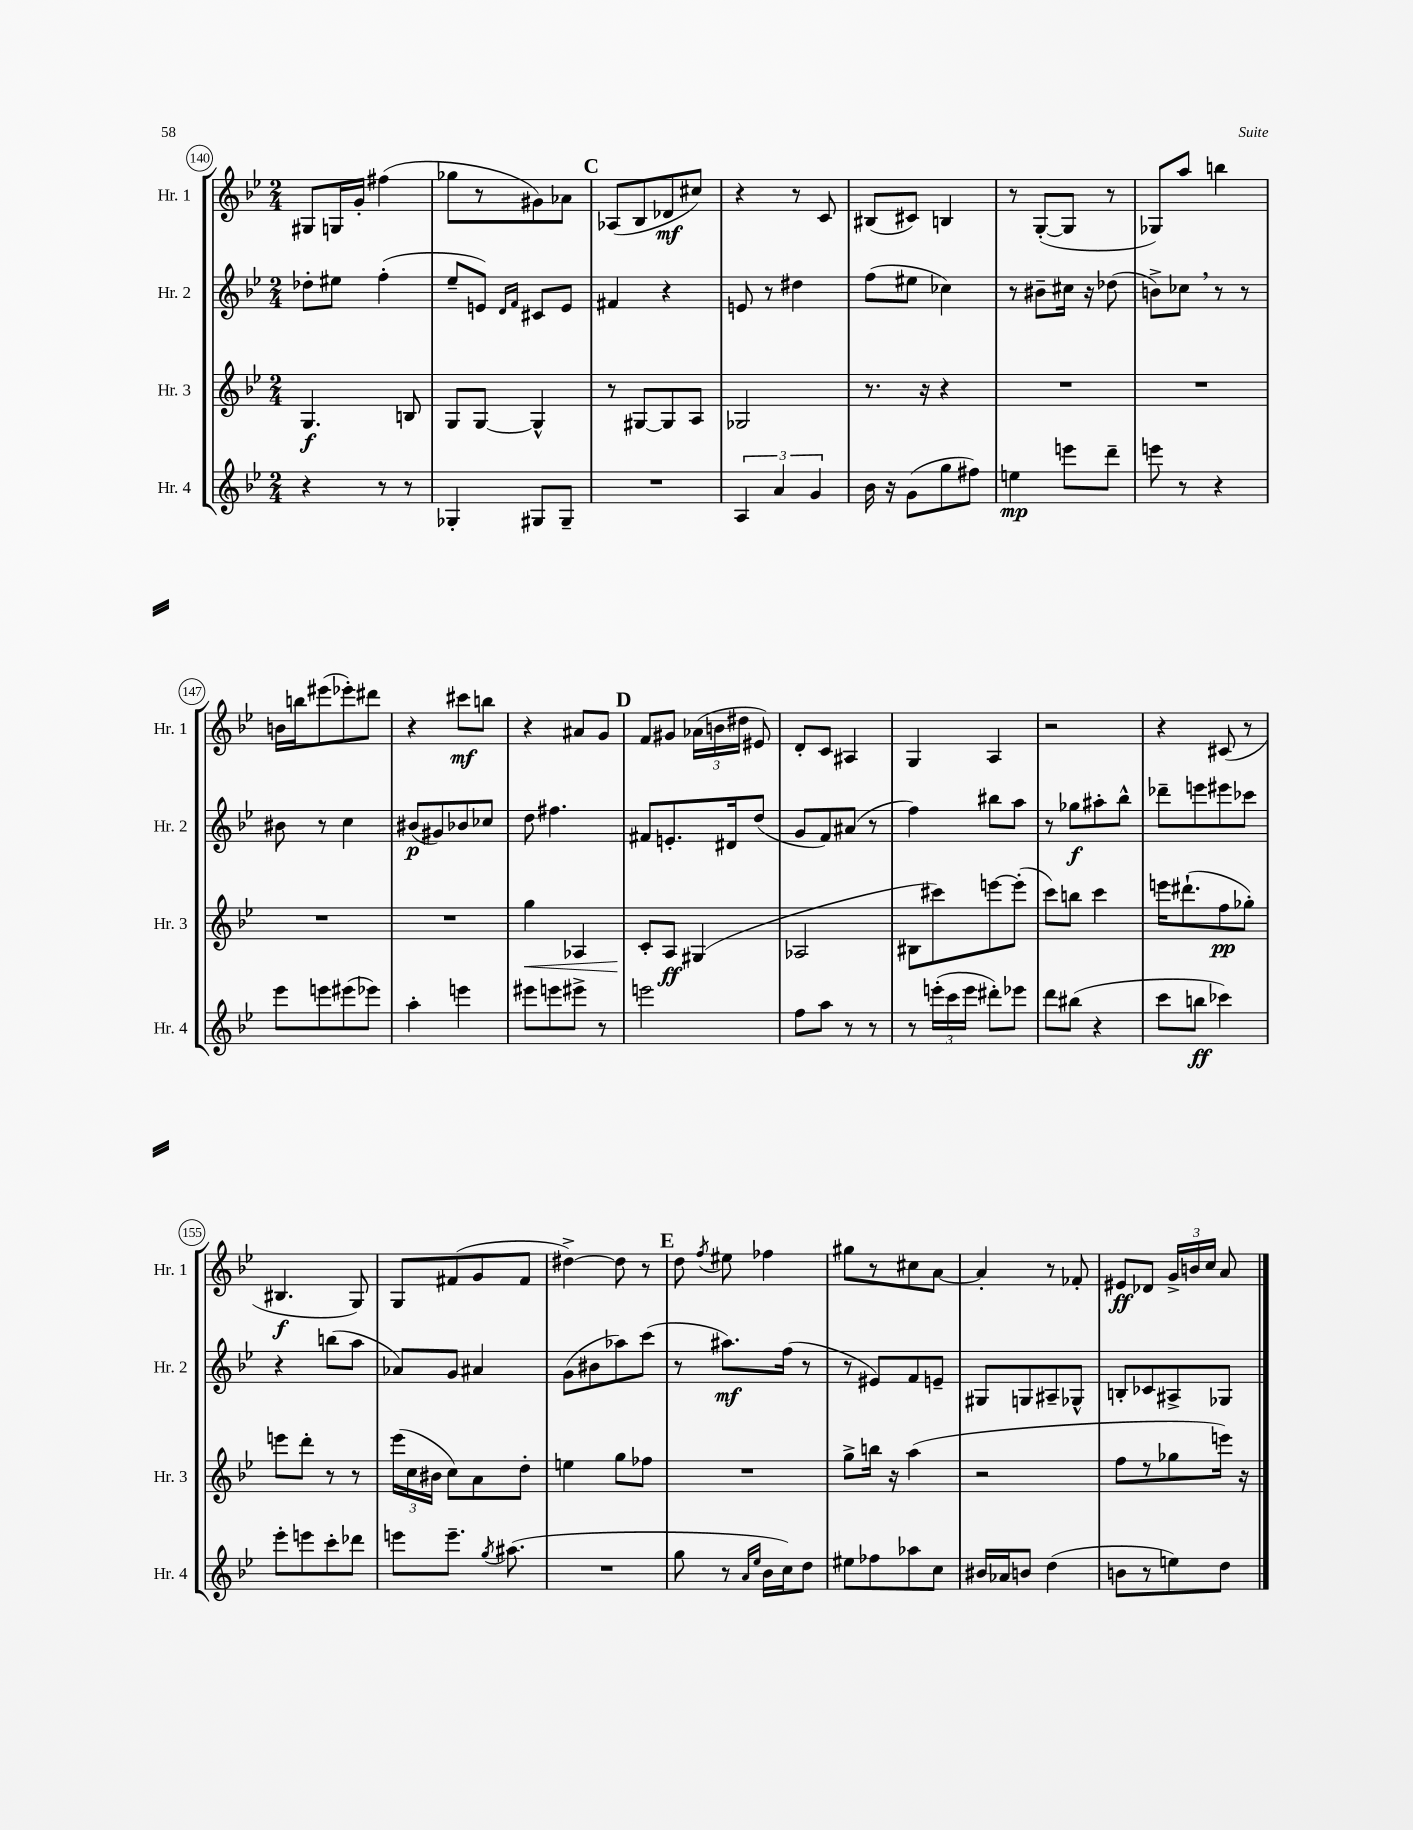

**kern	**kern	**kern	**kern
*staff4	*staff3	*staff2	*staff1
*clefG2	*clefG2	*clefG2	*clefG2
*k[b-e-]	*k[b-e-]	*k[b-e-]	*k[b-e-]
*M2/4	*M2/4	*M2/4	*M2/4
4r	4.G/	8dd-'\L	8G#/L
.	.	8ee#\J	16G/L
.	.	.	16g'/JJ
8r	.	(4ff'\	(4ff#\
8r	8B/	.	.
=	=	=	=
4G-'/	8G/L	8ee-~/L	8gg-\L
.	[8G/J	8e/J)	8r
.	.	16qqd/LL	.
.	.	16qqf/JJ	.
8G#/L	4G^^/]	8c#/L	8g#\)
8G#~/J	.	8e/J	8a-\J
=	=	=	=
2r	8r	4f#/	(8A-/L
.	[8G#/L	.	8B-/
.	8G#/]	4r	8d-/
.	8A/J	.	8cc#/J)
=	=	=	=
6A/	2G-/	8e/	4r
.	.	8r	.
6a/	.	.	.
.	.	4dd#\	8r
6g/	.	.	.
.	.	.	8c/
=	=	=	=
16b-\	8.r	(8ff\L	(8B#/L
16r	.	.	.
(8g\L	.	8ee#\J	8c#/J)
.	16r	.	.
8gg\	4r	4cc-\)	4B/
8ff#\J)	.	.	.
=	=	=	=
4ee\	2r	8r	8r
.	.	8b#~\L	([8G'/L
8eee\L	.	16cc#\Jk	8G/]J
.	.	16r	.
8ddd~\J	.	(8dd-\	8r
=	=	=	=
8eee\	2r	8b^\L)	8G-/L)
8r	.	8cc-\J	8aa/J
4r	.	8r	4bb\
.	.	8r	.
=	=	=	=
8eee-\L	2r	8b#\	16b\LL
.	.	.	16bb\J
8eee\	.	8r	(8eee#\
(8eee#\	.	4cc\	8eee-'\)
8eee-\J)	.	.	8ddd#\J
=	=	=	=
4aa'\	2r	(8b#/L	4r
.	.	8g#/)	.
4eee\	.	8b-/	8ccc#\L
.	.	8cc-/J	8bb\J
=	=	=	=
8eee#\L	4gg\	8dd\	4r
8eee\	.	4.ff#\	.
8eee#^\J	4A-/	.	8a#/L
8r	.	.	8g/J
=	=	=	=
2eee\	8c'/L	8f#/L	8f/L
.	8A/J	8.e'/	8g#/J
.	(4G#/	.	(24a-\LL
.	.	.	24b\
.	.	16d#/k	.
.	.	.	24dd#\JJ
.	.	(8dd/J	8e#/)
=	=	=	=
8ff\L	2A-/	8g/L	8d'/L
8aa\J	.	8f/)	8c/J
8r	.	(8a#/J	4A#/
8r	.	8r	.
=	=	=	=
8r	8B#\L	4ff\)	4G/
(24eee'\LL	8ccc#\)	.	.
24ccc\	.	.	.
24eee\JJ	.	.	.
8ddd#'\L)	[8eee\	8bb#\L	4A/
8eee-\J	(8eee'\]J	8aa\J	.
=	=	=	=
8ddd\L	8ccc\L)	8r	2r
(8bb#\J	8bb\J	8gg-\L	.
4r	4ccc\	8aa#'\	.
.	.	8bb-^^\J	.
=	=	=	=
8ccc\L	16eee\LK	8ddd-~\L	4r
.	(8.ddd#`\	.	.
8bb\J	.	8eee\	.
4ccc-\)	8ff\	8eee#\	(8c#/
.	8gg-'\J)	8ccc-\J	8r
=	=	=	=
8eee-'\L	8eee\L	4r	4.B#/
8eee\	8ddd'\J	.	.
8ccc'\	8r	(8bb\L	.
8ddd-\J	8r	8aa\J	8G/)
=	=	=	=
8eee\L	(24eee-\LL	8a-/L)	8G/L
.	24cc\	.	.
.	24b#\JJ	.	.
8.eee~\J	8cc\L)	8g/J	(8f#/
.	8a\	4a#/	8g/
8qgg/	.	.	.
(8.aa#\	.	.	.
.	8dd'\J	.	8f#/J
=	=	=	=
2r	4ee\	(8g\L	[4dd#^\)
.	.	8b#\	.
.	8gg\L	8aa-\)	8dd#\]
.	8ff-\J	(8ccc\J	8r
=	=	=	=
8gg\	2r	8r	8dd\
.	.	.	8qff/
8r	.	8.aa#\L)	8ee#\
16qqa/LL	.	.	.
16qqee-/JJ	.	.	.
16b-\LL	.	.	4ff-\
16cc\J)	.	(16ff\Jk	.
8dd\J	.	8r	.
=	=	=	=
8ee#\L	8gg^\L	8r	8gg#\L
8ff-\	16bb\Jk	8e#/L)	8r
.	16r	.	.
8aa-\	(4aa\	8f/	8cc#\
8cc\J	.	8e~/J	[8a\J
=	=	=	=
16b#/LL	2r	8G#/L	4a'/]
16a-/J	.	.	.
8b/J	.	8G/	.
(4dd\	.	8A#~/	8r
.	.	8G-^^/J	8f-'/
=	=	=	=
8b\L	8ff\L	8B'/L	8e#/L
8r	8r	8c-/	8d-/J
8ee\)	8gg-\	8A#^/	24g^/LL
.	.	.	24b/
.	.	.	24cc/JJ
8dd\J	16eee\Jk)	8G-/J	8a/
.	16r	.	.
==	==	==	==
*-	*-	*-	*-
